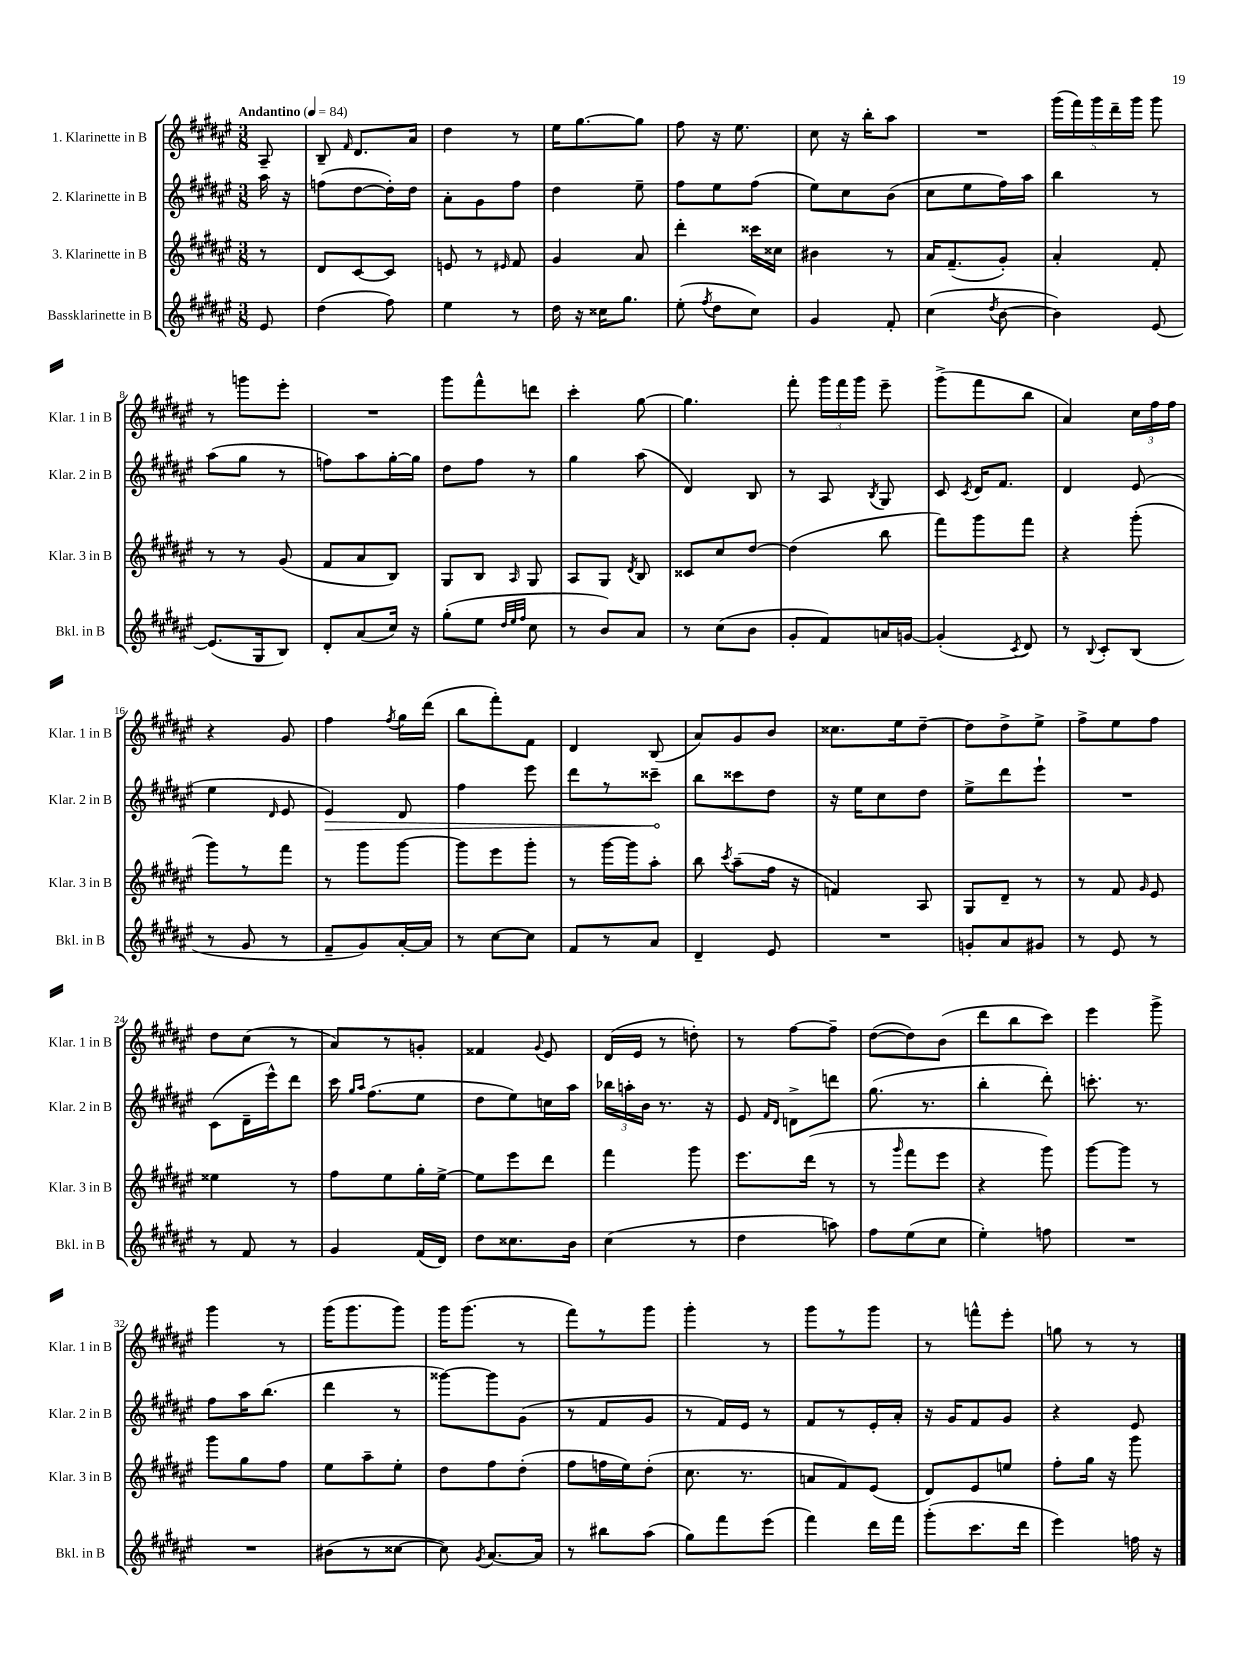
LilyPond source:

<<
\new StaffGroup <<
\new Staff = "s0" \with { instrumentName = "1. Klarinette in B" shortInstrumentName = "Klar. 1 in B" } {
    \clef treble \key fis \major \numericTimeSignature \time 3/8 \partial 8 \tempo "Andantino" 4 = 84
    \autoBeamOff ais8-- |
    b8-- \grace { fis'16 } dis'8.[ ais'16] |
    dis''4 r8 |
    eis''16[ gis''8.~ gis''8] |
    fis''8 r16 eis''8. |
    cis''8 r16 b''16[-. ais''8] |
    R4. |
    \tuplet 5/4 { gis'''16[( fis'''16) gis'''16 dis'''16-- gis'''16] } gis'''8 |
    r8 g'''8[ eis'''8]-. |
    R4. |
    gis'''8[ fis'''8-^ d'''8] |
    cis'''4-. gis''8~ |
    gis''4. |
    fis'''8-. \tuplet 3/2 { gis'''16[ fis'''16 gis'''16] } eis'''8-- |
    gis'''8[->( fis'''8 b''8] |
    ais'4) \tuplet 3/2 { cis''16[ fis''16 fis''16] } |
    r4 gis'8 |
    fis''4 \acciaccatura { fis''8 } gis''16[ dis'''16]( |
    b''8[ fis'''8-.) fis'8] |
    dis'4 b8( |
    ais'8[) gis'8 b'8] |
    cisis''8.[ eis''16 dis''8]~-- |
    dis''8[ dis''8-> eis''8]-> |
    fis''8[-> eis''8 fis''8] |
    dis''8[ cis''8]( r8 |
    ais'8[) r8 g'8]-. |
    fisis'4 \appoggiatura { gis'8 } eis'8 |
    dis'16[( eis'16] r8 d''8-.) |
    r8 fis''8[~ fis''8]-- |
    dis''8[~( dis''8) b'8]( |
    dis'''8[ b''8 cis'''8]) |
    eis'''4 gis'''8-> |
    gis'''4 r8 |
    gis'''16[( gis'''8. gis'''8]) |
    gis'''16[ gis'''8.]( r8 |
    fis'''8[) r8 gis'''8] |
    gis'''4-. r8 |
    gis'''8[ r8 gis'''8] |
    r8 f'''8[-^ eis'''8]-. |
    g''8 r8 r8 \bar "|." |
}
\new Staff = "s1" \with { instrumentName = "2. Klarinette in B" shortInstrumentName = "Klar. 2 in B" } {
    \clef treble \key fis \major \numericTimeSignature \time 3/8 \partial 8
    \autoBeamOff ais''16 r16 |
    f''8[( dis''8~ dis''16-.) dis''16] |
    ais'8[-. gis'8 fis''8] |
    dis''4 eis''8-- |
    fis''8[ eis''8 fis''8]( |
    eis''8[) cis''8 b'8]( |
    cis''8[ eis''8 fis''16) ais''16] |
    b''4 r8 |
    ais''8[( gis''8] r8 |
    f''8[) ais''8 gis''16~-. gis''16] |
    dis''8[ fis''8] r8 |
    gis''4 ais''8( |
    dis'4) b8 |
    r8 ais8 \acciaccatura { b8 } gis8 |
    cis'8 \acciaccatura { cis'8 } dis'16[ fis'8.] |
    dis'4 eis'8( |
    eis''4 \grace { dis'16 } eis'8 |
    \once \override Hairpin.circled-tip = ##t eis'4\>) dis'8 |
    fis''4 eis'''8 |
    dis'''8[ r8 cisis'''8]--\! |
    b''8[ cisis'''8 dis''8] |
    r16 eis''16[ cis''8 dis''8] |
    eis''8[-> dis'''8 eis'''8]-! |
    R4. |
    cis'8[( dis'16-- eis'''16-^) dis'''8] |
    cis'''16 \grace { gis''16[ ais''16] } fis''8.[( eis''8] |
    dis''8[ eis''8) c''16 ais''16] |
    \tuplet 3/2 { bes''16[ a''16-. b'16] } r8. r16 |
    eis'8 \grace { fis'16[ dis'16] } d'8[-> d'''8] |
    gis''8.( r8. |
    b''4-. dis'''8-.) |
    c'''8.-. r8. |
    fis''8[ ais''16 b''8.]( |
    dis'''4 r8 |
    gisis'''8[~) gisis'''8 gis'8]( |
    r8 fis'8[ gis'8] |
    r8 fis'16[) eis'16] r8 |
    fis'8[ r8 eis'16-. ais'16]-. |
    r16 gis'16[ fis'8 gis'8] |
    r4 eis'8 \bar "|." |
}
\new Staff = "s2" \with { instrumentName = "3. Klarinette in B" shortInstrumentName = "Klar. 3 in B" } {
    \clef treble \key fis \major \numericTimeSignature \time 3/8 \partial 8
    \autoBeamOff r8 |
    dis'8[ cis'8~ cis'8] |
    e'8 r8 \grace { eis'16 } fis'8 |
    gis'4 ais'8 |
    dis'''4-. cisis'''16[ cisis''16] |
    bis'4 r8 |
    ais'16[ fis'8.--( gis'8]-.) |
    ais'4-. fis'8-. |
    r8 r8 gis'8( |
    fis'8[ ais'8 b8]) |
    gis8[ b8] \grace { ais16 } gis8 |
    ais8[ gis8] \acciaccatura { dis'8 } b8 |
    cisis'8[ cis''8 dis''8]~ |
    dis''4( b''8 |
    fis'''8[) gis'''8 fis'''8] |
    r4 gis'''8-.( |
    gis'''8[) r8 fis'''8] |
    r8 gis'''8[ gis'''8]~ |
    gis'''8[ eis'''8 gis'''8]-. |
    r8 gis'''16[~ gis'''16 ais''8]-. |
    b''8 \acciaccatura { cis'''8 } ais''8[--( fis''16] r16 |
    f'4) ais8 |
    gis8[ dis'8]-- r8 |
    r8 fis'8 \grace { gis'16 } eis'8 |
    eisis''4 r8 |
    fis''8[ eis''8 gis''16-. eis''16]~-> |
    eis''8[ eis'''8 dis'''8] |
    fis'''4 gis'''8 |
    eis'''8.[ dis'''16]( r8 |
    r8 \grace { gis'''16 } fis'''8[ eis'''8] |
    r4 gis'''8) |
    gis'''8[~ gis'''8] r8 |
    gis'''8[ gis''8 fis''8] |
    eis''8[ ais''8-- eis''8]-. |
    dis''8[ fis''8 dis''8]-.( |
    fis''8[ f''16 eis''16) dis''8]-.( |
    cis''8. r8. |
    a'8[ fis'8) eis'8]( |
    dis'8[) eis'8 e''8] |
    fis''8[-. gis''16] r16 gis'''8 \bar "|." |
}
\new Staff = "s3" \with { instrumentName = "Bassklarinette in B" shortInstrumentName = "Bkl. in B" } {
    \clef treble \key fis \major \numericTimeSignature \time 3/8 \partial 8
    \autoBeamOff eis'8 |
    dis''4( fis''8) |
    eis''4 r8 |
    dis''16 r16 cisis''16[ gis''8.] |
    eis''8-.( \acciaccatura { fis''8 } dis''8[ cis''8]) |
    gis'4 fis'8-. |
    cis''4( \acciaccatura { dis''8 } b'8~ |
    b'4) eis'8~ |
    eis'8.[( gis16 b8]) |
    dis'8[-. ais'8( cis''16]) r16 |
    gis''8[-.( eis''8] \grace { dis''32[ eis''32 fis''32] } cis''8 |
    r8 b'8[) ais'8] |
    r8 cis''8[( b'8] |
    gis'8[-. fis'8) a'16 g'16]~ |
    g'4-.( \acciaccatura { cis'8 } dis'8) |
    r8 \appoggiatura { b8 } cis'8[-. b8]( |
    r8 gis'8 r8 |
    fis'8[-- gis'8) ais'16~-. ais'16] |
    r8 cis''8[~ cis''8] |
    fis'8[ r8 ais'8] |
    dis'4-- eis'8 |
    R4. |
    g'8[-. ais'8 gis'8] |
    r8 eis'8 r8 |
    r8 fis'8 r8 |
    gis'4 fis'16[( dis'16]) |
    dis''8[ cisis''8. b'16] |
    cis''4( r8 |
    dis''4 a''8) |
    fis''8[ eis''8( cis''8] |
    eis''4-.) f''8 |
    R4. |
    R4. |
    bis'8[( r8 cisis''8]~ |
    cisis''8) \acciaccatura { gis'8 } ais'8.[~ ais'16] |
    r8 bis''8[ ais''8]( |
    gis''8[) fis'''8 eis'''8]( |
    fis'''4) dis'''16[ fis'''16] |
    gis'''8[-.( cis'''8. dis'''16] |
    eis'''4) f''16 r16 \bar "|." |
}
>>
>>
